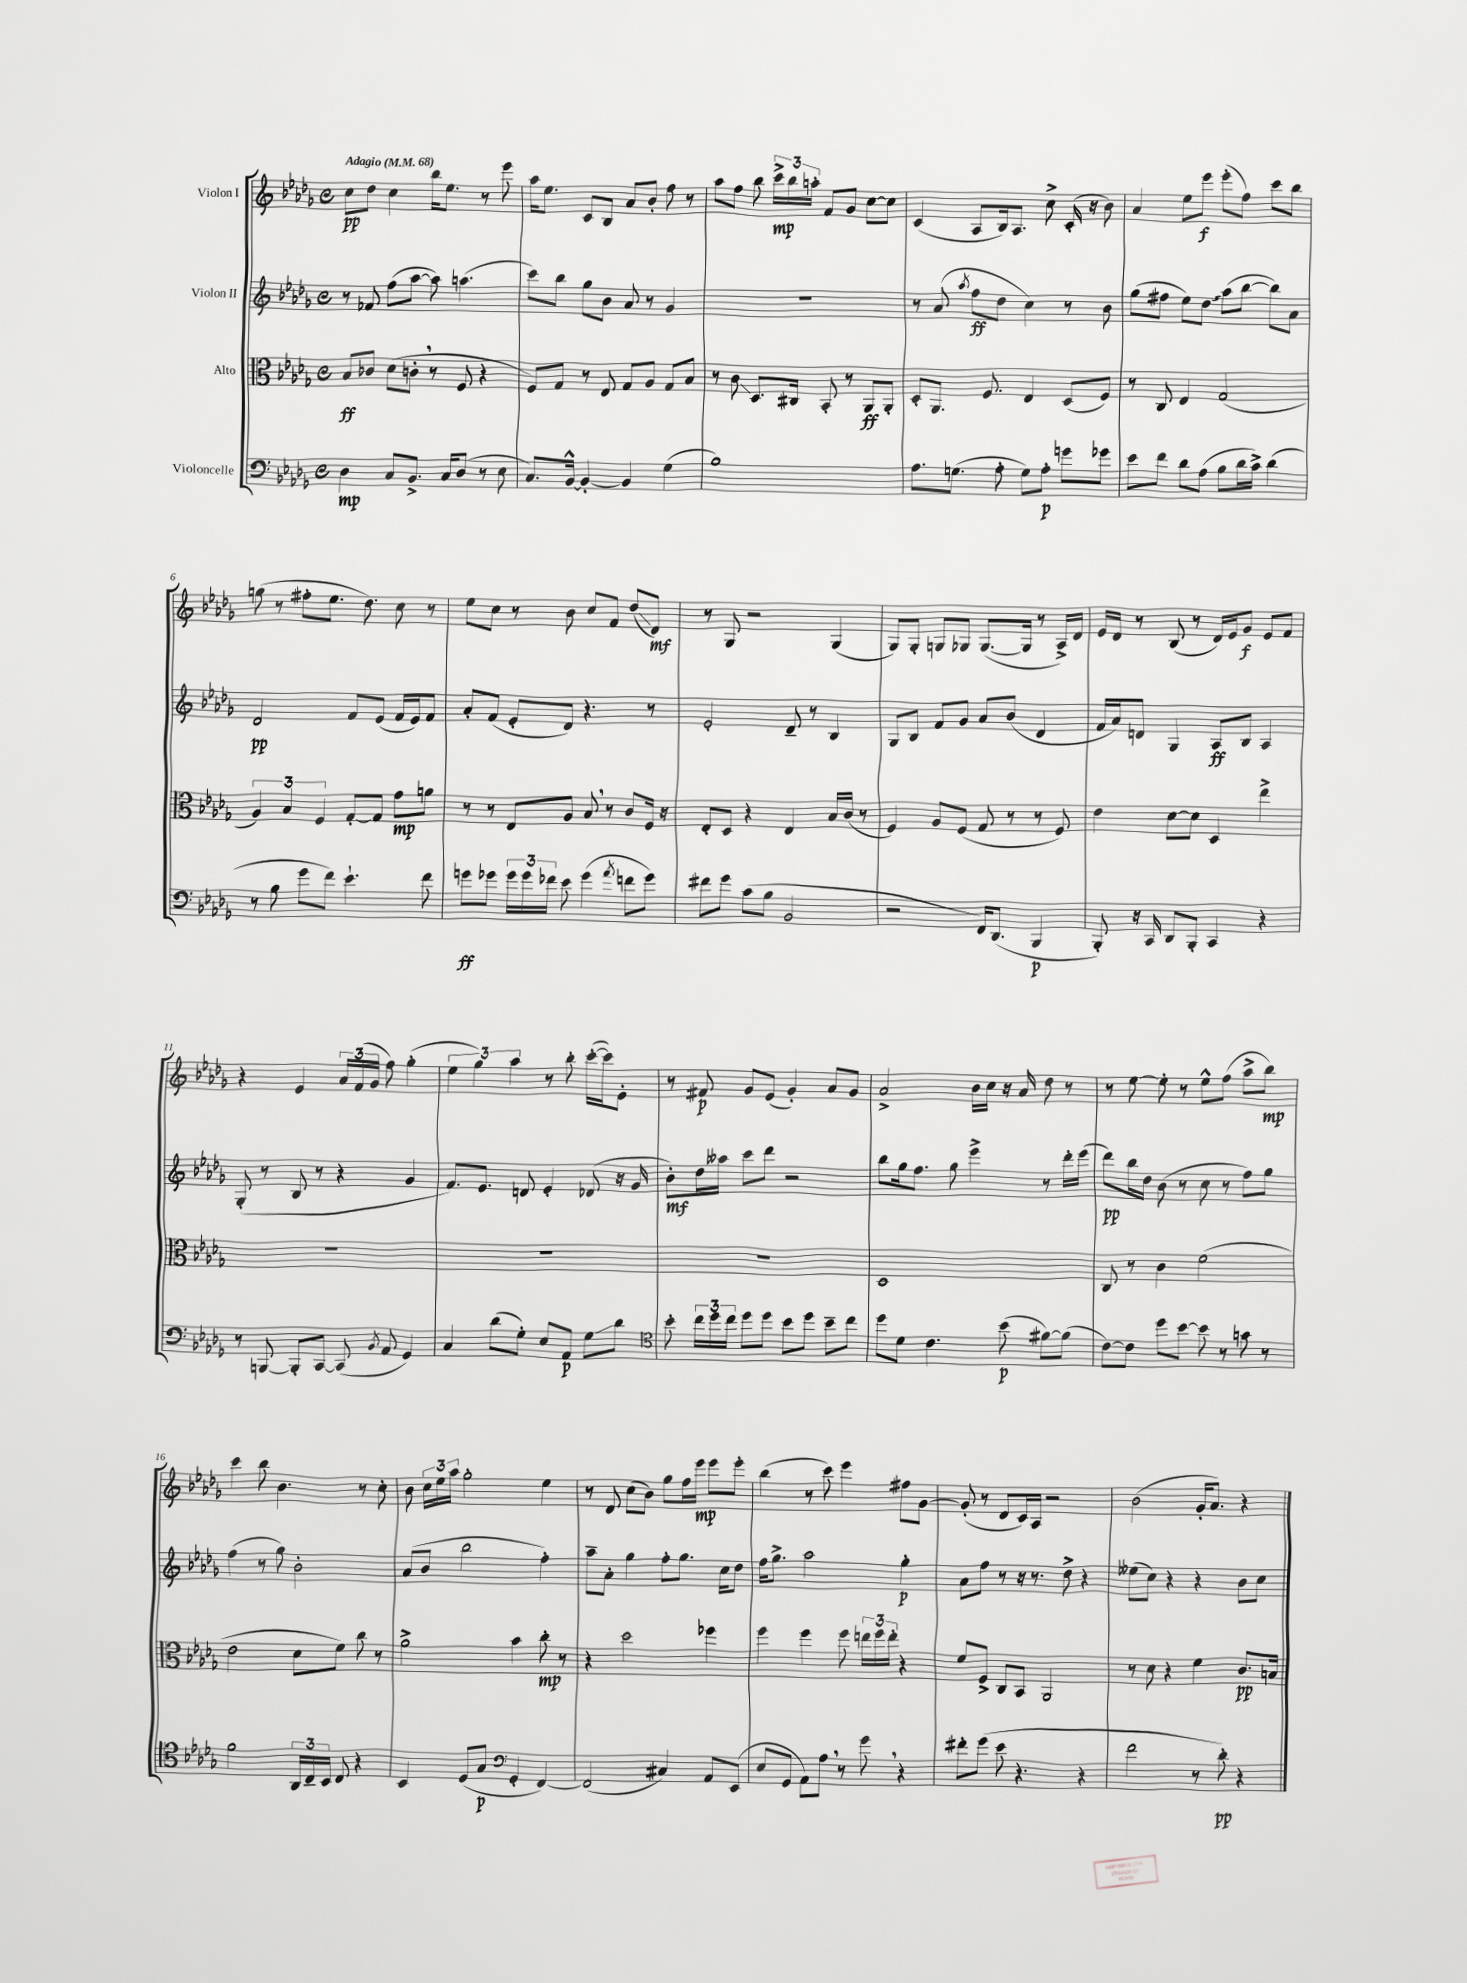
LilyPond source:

<<
\new StaffGroup <<
\new Staff = "s0" \with { instrumentName = "Violon I" } {
    \clef treble \key des \major \defaultTimeSignature \time 4/4 \tempo "Adagio" 4 = 68
    \autoBeamOff c''8[\pp des''8] c''4 bes''16[ ees''8.] r8 ees'''8 |
    aes''16[ ees''8.] c'8[ bes8] aes'8[ bes'8]-. f''8 r8 |
    aes''8[ f''8] bes''8 \tuplet 3/2 { c'''16[->\mp bes''16 a''16]-. } f'8[ ges'8] c''8[~ c''8] |
    c'4( aes8[ bes16) aes8.] c''8-> c'16-.( r16 bes'8) |
    aes'4 ees''8[ ees'''8]\f ees'''8[-.( f''8]) c'''8[ bes''8] |
    g''8( r8 fis''8[-. ees''8.] des''8.) c''8 r8 |
    ees''8[ c''8] r8 bes'8 c''8[ f'8] des''8[\glissando( des'8]\mf) |
    r8 ges8 r2 ges4( |
    ges8[) ges8]-. g8[ ges8] ges8.[~( ges16] r8 aes16[->) des'16] |
    ees'16[ des'16] r8 bes8( r8 des'16[) ees'16 ges'8]\f ees'8[ f'8] |
    r4 ees'4 \tuplet 3/2 { aes'16[ f'16( ges'16] } f''8) ges''4-.( |
    \tuplet 3/2 { ees''4 ges''4) aes''4 } r8 bes''8-. c'''16[~-.( c'''16) ees'8]-. |
    r8 fis'8\p ges'8[ ees'8]( ges'4-.) aes'8[ ges'8] |
    aes'2-> bes'16[ c''16] r16 aes'16 des''8 r8 |
    r8 ees''8~ ees''8-. r8 ees''8[-^ f''8]( aes''8[-> bes''8]\mp) |
    c'''4 bes''8 bes'4. r8 c''8-. |
    bes'8 \tuplet 3/2 { c''16[ ees''16 aes''16] } ges''2-. ees''4 |
    r8 des'8 c''8[( bes'8]) ges''8[ f''16 ees'''16]\mp ees'''8[ ees'''8]-. |
    bes''4( r8 c'''8) ees'''4 fis''8[ ges'8]~ |
    ges'8-.( r8 des'8[ c'16) aes16] r2 |
    bes'2( ges'16[-. aes'8.]) r4 \bar "|." |
}
\new Staff = "s1" \with { instrumentName = "Violon II" } {
    \clef treble \key des \major \defaultTimeSignature \time 4/4
    \autoBeamOff r8 fes'8 f''8[( aes''8]~ aes''8) a''4.( |
    c'''8[) bes''8] ges''8[ bes'8] aes'8 r8 ges'4 |
    R1 |
    r8 aes'8( \acciaccatura { aes''8 } f''8[\ff des''8] c''4) r8 bes'8 |
    ges''8[( fis''8] ees''8[) \once \override Glissando.style = #'zigzag des''8]\glissando aes''8[( bes''8]~ bes''8[) aes'8] |
    des'2\pp f'8[ ees'8]( f'16[ ees'16) f'8] |
    aes'8[-. f'8]( ees'8[-. des'8]) r4. r8 |
    ees'2-. des'8-- r8 bes4 |
    ges8[ bes8] f'8[ ges'8] aes'8[ bes'8]( des'4 |
    f'16[ aes'16) d'8] ges4 aes8[\ff bes8] aes4 |
    ges8-.( r8 bes8 r8 r4 ges'4 |
    f'8.[) ees'8.] d'8 ees'4-. des'8( r16 ges'16 |
    bes'8[-.\mf) des''16 aeses''16] c'''8[ des'''8] r2 |
    bes''8[ ges''16 f''8.] ges''8 ees'''4-> r8 des'''16[-. ees'''16]( |
    des'''8[\pp) bes''16 des''16] bes'8( r8 c''8 r8 f''8[) ges''8] |
    f''4( r8 ges''8) bes'2-. |
    aes'8[( bes'8] bes''2 f''4-.) |
    aes''8[-- aes'8]-. ges''4 f''8[-. ges''8.] c''16[ des''8] |
    f''16[ ges''8.]-> aes''2 ges''4-.\p |
    aes'8[ f''8] r8 r16 r8. des''8-> r4 |
    eeses''8[( c''8]) r4 r4 bes'8[ c''8] \bar "|." |
}
\new Staff = "s2" \with { instrumentName = "Alto" } {
    \clef alto \key des \major \defaultTimeSignature \time 4/4
    \autoBeamOff bes8[\ff ces'8] des'8[( c'8]-. \breathe r8 f8 r4 |
    f8[) ges8] r8 ees8 ges8[ aes8] ges8[ bes8] |
    r8 c'8\glissando des8.[ cis16] bes,8-. r8 aes,8[\ff aes,8]-. |
    des8[-. aes,8.] f8. ees4 des8[( f8]) |
    r8 c8 ees4 ges2( |
    \tuplet 3/2 { aes4) bes4 f4 } ges8[~-. ges8] ges'8[\mp a'8] |
    r8 r8 ees8[ aes8] bes8 \breathe r8 c'8[ f16] r16 |
    ees8[-. des8] r4 ees4 bes16[ c'16]( r8 |
    f4) aes8[ f8]( ges8 r8 r8 f8) |
    ees'4 des'8[~ des'8] des4 ees''4-> |
    R1 |
    R1 |
    R1 |
    des1 |
    c8 r8 c'4 f'2( |
    ees'2 des'8[ f'8]) c''8 r8 |
    aes'2-> bes'4 c''8-.\mp r8 |
    r4 des''2 fes''4 |
    f''4 f''4 f''8 \tuplet 3/2 { e''16[ f''16 e''16]-. } r4 |
    f'8[ f8]-> c8[ bes,8] aes,2 |
    r8 des'8 r4 f'4 c'8.[\pp b16] \bar "|." |
}
\new Staff = "s3" \with { instrumentName = "Violoncelle" } {
    \clef bass \key des \major \defaultTimeSignature \time 4/4
    \autoBeamOff des4\mp c8[ bes,8.]-> c16[ des8]( r8 ees8 |
    c8.[) bes,16]~-^ bes,4~-. bes,4 ges4( |
    bes1) |
    aes8.[ g8.]( aes8-. g8[) aes8]-.\p g'8[ ges'8] |
    ees'8[ f'8] des'8[ aes8]( bes8[ des'16 c'16]->) des'4( |
    r8 bes8 ges'8[ f'8]) ees'4.-! f'8 |
    g'8[\ff ges'8] \tuplet 3/2 { ges'16[ ges'16 fes'16] } ees'8 ges'4( \acciaccatura { aes'8 } f'8[ ges'8]) |
    fis'8[ ges'8] c'8[( bes8] bes,2 |
    r2 f,16[) des,8.]( bes,,4\p |
    bes,,8-.) r16 c,16 des,8[ bes,,8]-. c,4 r4 |
    r8 b,,8~ b,,8[-. c,8]~ c,8( \acciaccatura { bes,8 } aes,8 ges,4) |
    c4 des'8[( ges8]-.) ees8[ aes,8]\p ges8[\glissando des'8] |
    \clef tenor bes'8-. \tuplet 3/2 { c''16[ des''16 c''16] } des''8[ des''8] bes'8[ des''8] bes'8[-- c''8] |
    des''8[ des'8] c'4. bes'8\p( fis'8[~) fis'8]( |
    c'8[~) c'8] des''8[ bes'8]~ bes'8 r8 g'8 r8 |
    f'2 \tuplet 3/2 { aes,16[ c16-- bes,16] } c8 r4 |
    bes,4 des8[( ges8]\p \clef bass ges,4-. f,4~) |
    f,2( cis4) aes,8[ ees,8]( |
    ees8[ ges,8] aes,8[) aes8] \breathe r8 ges'8 \breathe r4 |
    fis'8[-. ges'8]( ees'8 r4. r4 |
    f'2 r8 des'8-.\pp) r4 \bar "|." |
}
>>
>>
